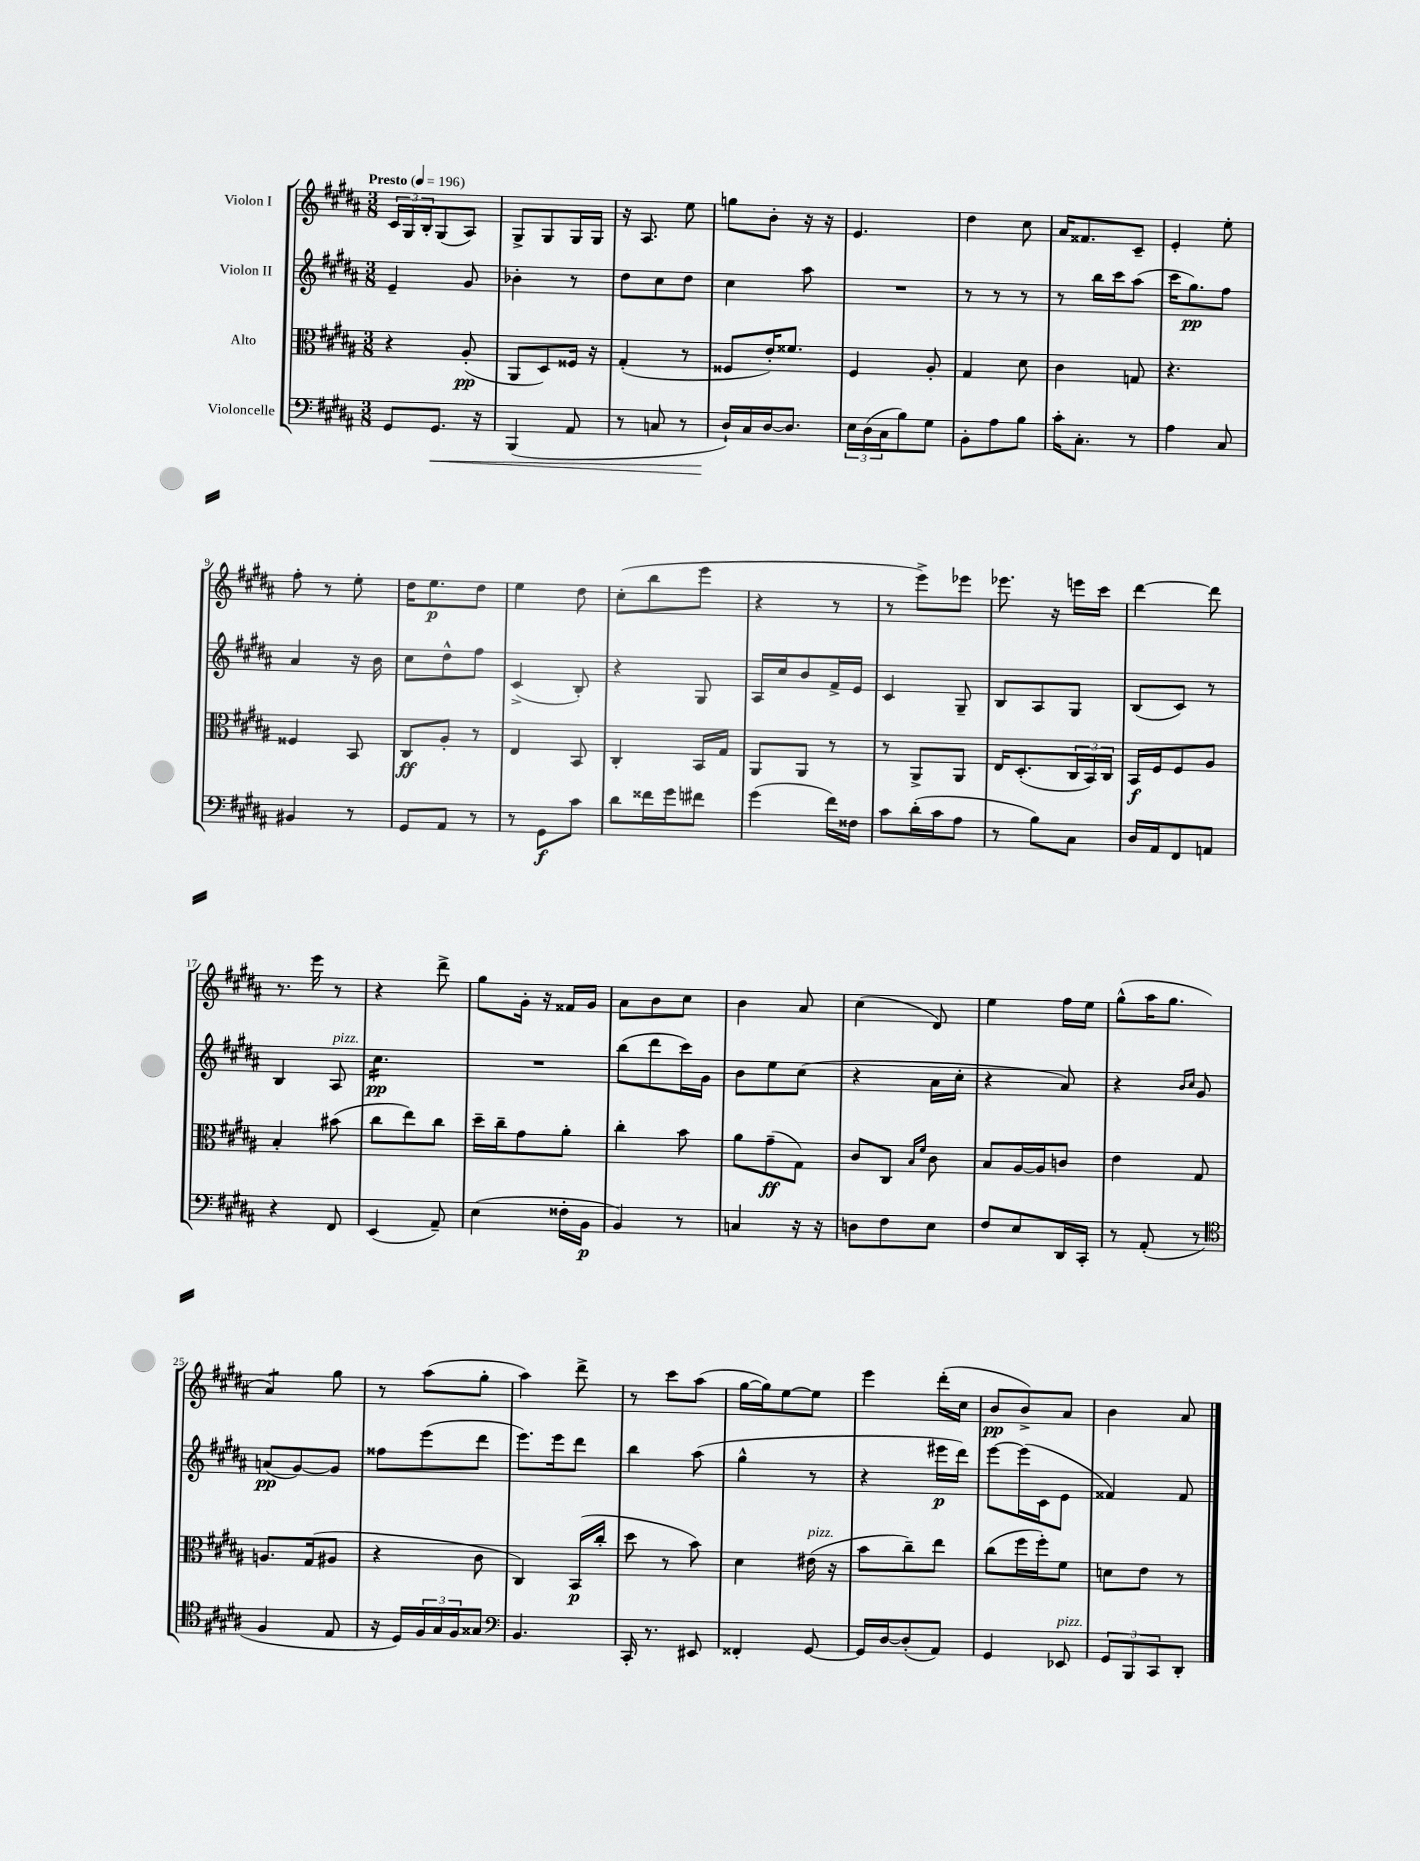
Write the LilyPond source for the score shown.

<<
\new StaffGroup <<
\new Staff = "s0" \with { instrumentName = "Violon I" } {
    \clef treble \key b \major \numericTimeSignature \time 3/8 \tempo "Presto" 4 = 196
    \tuplet 3/2 { cis'16 gis16 b16-. } gis8( ais8) |
    gis8-> gis8 gis16 gis16 |
    r16 ais8. e''8 |
    g''8 b'8-. r16 r16 |
    e'4. |
    dis''4 cis''8 |
    ais'16 fisis'8. cis'8-- |
    e'4-. e''8-. |
    fis''8-. r8 e''8-. |
    dis''16 e''8.\p dis''8 |
    e''4 dis''8 |
    cis''8-.( b''8 e'''8 |
    r4 r8 |
    r8 e'''8->) ees'''8 |
    ees'''8. r16 e'''16 cis'''16 |
    dis'''4~ dis'''8 |
    r8. e'''16 r8 |
    r4 dis'''8-> |
    gis''8 gis'16-. r16 fisis'16 gis'16 |
    ais'8 b'8 cis''8 |
    b'4 ais'8 |
    cis''4( dis'8) |
    e''4 fis''16 e''16 |
    gis''8-^( ais''16 gis''8. |
    ais'4:8) gis''8 |
    r8 ais''8( gis''8-. |
    ais''4) dis'''8-> |
    r8 cis'''8 ais''8( |
    gis''16~ gis''16) e''8~ e''8 |
    e'''4 dis'''16-.( cis''16 |
    b'8\pp b'8->) ais'8 |
    b'4 ais'8 \bar "|." |
}
\new Staff = "s1" \with { instrumentName = "Violon II" } {
    \clef treble \key b \major \numericTimeSignature \time 3/8
    e'4-- gis'8 |
    bes'4-. r8 |
    dis''8 cis''8 dis''8 |
    cis''4 ais''8 |
    R4. |
    r8 r8 r8 |
    r8 b''16 cis'''16 ais''8( |
    cis'''16 gis''8.\pp) fis''8 |
    ais'4 r16 b'16 |
    cis''8 dis''8-^ fis''8 |
    cis'4->( b8-.) |
    r4 gis8 |
    ais16 cis''16 b'8 fis'16-> e'16 |
    cis'4 gis8-- |
    b8 ais8 gis8 |
    b8( cis'8) r8 |
    b4 ais8^\markup { \italic "pizz." } |
    cis''4.:16\pp |
    R4. |
    b''8( dis'''8 cis'''16) gis'16 |
    b'8 e''8 cis''8( |
    r4 ais'16 cis''16-. |
    r4 ais'8) |
    r4 \grace { b'16 cis''16 } gis'8 |
    a'8\pp( gis'8~) gis'8 |
    fisis''8 e'''8( dis'''8 |
    e'''8.) e'''16 dis'''8 |
    b''4 ais''8( |
    gis''4-^ r8 |
    r4 eis'''16\p dis'''16) |
    e'''8~ e'''16( cis'16 e'8 |
    fisis'4) fisis'8 \bar "|." |
}
\new Staff = "s2" \with { instrumentName = "Alto" } {
    \clef alto \key b \major \numericTimeSignature \time 3/8
    r4 ais8-.\pp( |
    ais,8 dis8) fisis16 r16 |
    gis4-.( r8 |
    fisis8 e'16-.) fisis'8. |
    fis4 ais8-. |
    gis4 dis'8 |
    cis'4 g8 |
    r4. |
    fisis4 b,8 |
    cis8\ff ais8-. r8 |
    e4 b,8 |
    cis4-. b,16 gis16 |
    ais,8 ais,8 r8 |
    r8 ais,8-> ais,8 |
    e16 dis8.-.( \tuplet 3/2 { cis16 b,16) cis16 } |
    b,16\f fis16 fis8 ais8 |
    b4-. bis'8( |
    cis''8 e''8) cis''8 |
    dis''16-- cis''16-- gis'8 ais'8-. |
    cis''4-. b'8 |
    ais'8 gis'8--\ff( gis8) |
    cis'8 cis8 \grace { b16 fis'16 } cis'8 |
    b8 ais16~ ais16 c'8 |
    e'4 gis8 |
    a8. gis16( ais8 |
    r4 cis'8 |
    cis4) b,16\p( cis''16-. |
    dis''8 r8 b'8) |
    dis'4 eis'16^\markup { \italic "pizz." }( r16 |
    b'8 cis''8--) e''8 |
    cis''8( fis''16 fis''16-.) fis'8 |
    d'8 e'8 r8 \bar "|." |
}
\new Staff = "s3" \with { instrumentName = "Violoncelle" } {
    \clef bass \key b \major \numericTimeSignature \time 3/8
    gis,8 gis,8.\< r16 |
    b,,4( ais,8 |
    r8 c8 r8 |
    dis16-!\!) cis16 dis16~ dis8. |
    \tuplet 3/2 { e16 dis16( cis16 } b8) gis8 |
    b,8-. ais8 b8 |
    cis'16-. cis8.-. r8 |
    ais4 cis8 |
    bis,4 r8 |
    gis,8 ais,8 r8 |
    r8 gis,8\f cis'8 |
    dis'8 fisis'16 gis'16 fis'8 |
    gis'4( fis'16) fisis16 |
    cis'8 dis'16-.( cis'16 ais8 |
    r8 b8) cis8 |
    dis16 ais,16 fis,8 a,8 |
    r4 fis,8 |
    e,4( ais,8--) |
    e4( fisis16-. b,16\p |
    b,4) r8 |
    c4 r16 r16 |
    d8 fis8 e8 |
    fis8 e8 dis,16 cis,16-. |
    r8 ais,8-.( r8 |
    \clef tenor fis4 e8 |
    r16 dis16) \tuplet 3/2 { fis16 gis16 fis16 } gisis8 |
    \clef bass b,4. |
    cis,16-. r8. eis,8 |
    fisis,4-. gis,8~ |
    gis,16 dis16~ dis8-.( ais,8) |
    gis,4 ees,8^\markup { \italic "pizz." } |
    \tuplet 3/2 { gis,8 b,,8 cis,8 } dis,8-. \bar "|." |
}
>>
>>
